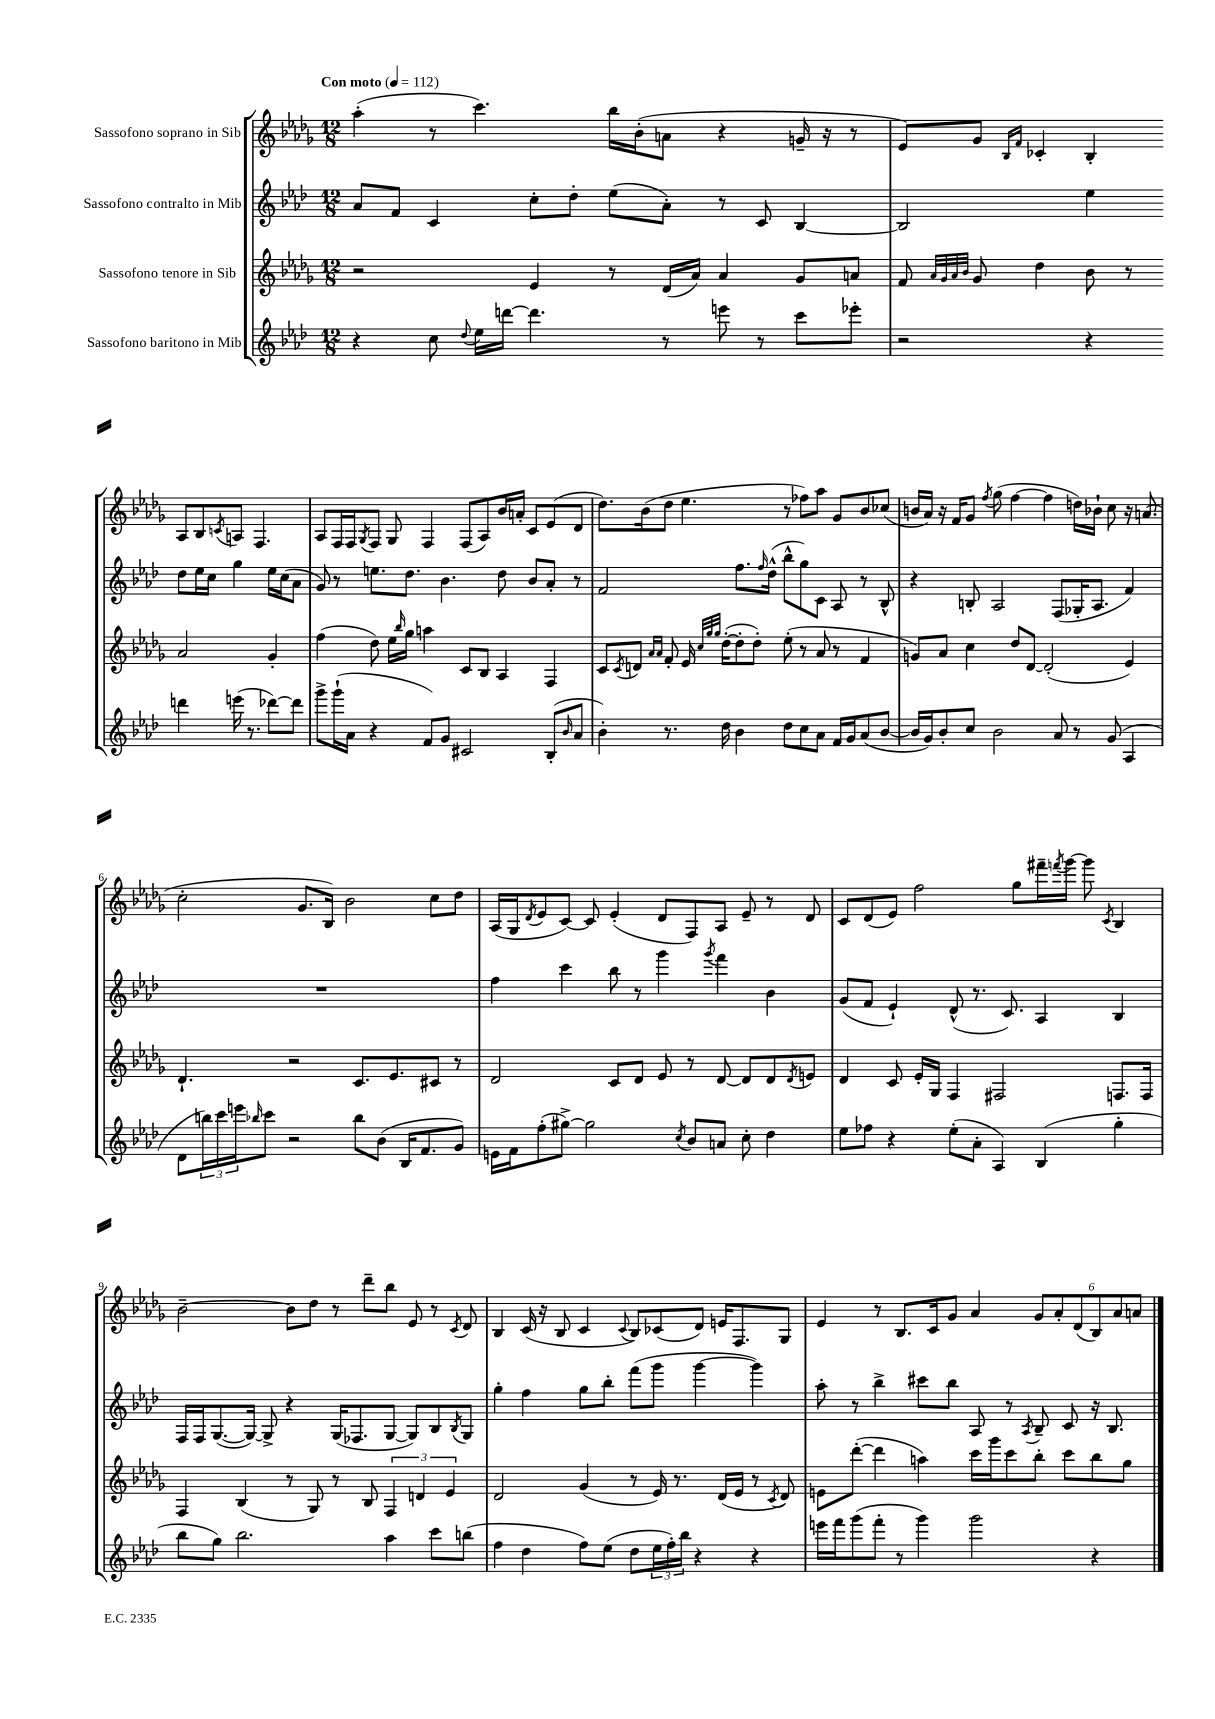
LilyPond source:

<<
\new StaffGroup <<
\new Staff = "s0" \with { instrumentName = "Sassofono soprano in Sib" } {
    \clef treble \key des \major \numericTimeSignature \time 12/8 \tempo "Con moto" 4 = 112
    aes''4-.( r8 c'''4.) bes''16 bes'16-.( a'8 r4 g'16-- r16 r8 |
    ees'8) ges'8 \grace { bes16 f'16 } ces'4-. bes4-. aes8 bes8 \acciaccatura { c'8 } a8 f4. |
    aes8 f16 f16 \acciaccatura { ges8 } f8 ges8 f4 f8( aes8) bes'16 a'16-. c'8 ees'8( des'8 |
    des''8.) bes'16( des''8 ees''4. r8 fes''8) aes''8 ges'8 bes'8 ces''8( |
    b'16 aes'16) r16 f'16 ges'8 \acciaccatura { f''8 } ges''8( f''4~ f''4 d''16) bes'16-! c''8 r16 a'8.( |
    c''2-. ges'8. bes16) bes'2 c''8 des''8 |
    aes16( ges16 \acciaccatura { des'8 } ees'8 c'8~) c'8 ees'4-.( des'8 f8) aes8 ees'8-- r8 des'8 |
    c'8 des'8( ees'8) f''2 ges''8 fis'''16-- \acciaccatura { f'''8 } ges'''16~ ges'''8 \acciaccatura { c'8 } bes4 |
    bes'2~-- bes'8 des''8 r8 des'''8-- bes''8 ees'8 r8 \acciaccatura { c'8 } des'8 |
    bes4 c'16( r16 bes8 c'4 \appoggiatura { c'8 } bes8) ces'8( des'8) e'16 f8. ges8 |
    ees'4 r8 bes8. c'16 ges'8 aes'4 \tuplet 6/4 { ges'8 aes'8-. des'8( bes8) aes'8 a'8 } \bar "|." |
}
\new Staff = "s1" \with { instrumentName = "Sassofono contralto in Mib" } {
    \clef treble \key aes \major \numericTimeSignature \time 12/8
    aes'8 f'8 c'4 c''8-. des''8-. ees''8( aes'8-.) r8 c'8 bes4~ |
    bes2 ees''4 des''8 ees''16 c''16 g''4 ees''16 c''16( aes'8 |
    g'8) r8 e''8. des''8. bes'4. des''8 bes'8 aes'8-. r8 |
    f'2 f''8. \grace { f''16 } des''16-^( bes''8-^ g''8) c'8 aes8 r8 bes8-^ |
    r4 b8-. aes2 f8( ges16-. aes8. f'4) |
    R1. |
    f''4 c'''4 bes''8 r8 g'''4 \acciaccatura { g'''8 } f'''4 bes'4 |
    g'8( f'8 ees'4-!) des'8-^( r8. c'8.) aes4 bes4 |
    f16 f16 g8.~( g16~) g8-> r4 g16( fes8. g8~ g8) bes8 \acciaccatura { bes8 } g8 |
    g''4-. f''4 g''8 bes''8-. f'''8( g'''8 g'''4~ g'''4) |
    aes''8-. r8 bes''4-> cis'''8 bes''8 aes8 r8 \acciaccatura { aes8 } bes8-- c'8 r16 bes8. \bar "|." |
}
\new Staff = "s2" \with { instrumentName = "Sassofono tenore in Sib" } {
    \clef treble \key des \major \numericTimeSignature \time 12/8
    r2 ees'4 r8 des'16( aes'16) aes'4 ges'8 a'8 |
    f'8 \grace { aes'32 ges'32 aes'32 bes'32 } ges'8 des''4 bes'8 r8 aes'2 ges'4-. |
    f''4( des''8) ees''16 \grace { bes''16 } ges''16 a''4 c'8 bes8 aes4 f4 |
    c'8 \acciaccatura { c'8 } d'8 \grace { aes'16 aes'16 } f'8-. ees'16 \grace { c''32 ges''32 ges''32 } des''16~-.( des''8-. des''8-.) ees''8-.( r8 aes'8 r8 f'4 |
    g'8) aes'8 c''4 des''8 des'8~ des'2-.( ees'4) |
    des'4.-! r2 c'8. ees'8. cis'8 r8 |
    des'2 c'8 des'8 ees'8 r8 des'8~ des'8 des'8 \acciaccatura { des'8 } e'8 |
    des'4 c'8 ees'16-. ges16 f4 fis2 f8. f16 |
    f4 bes4( r8 ges8) r8 bes8 \tuplet 3/2 { f4 d'4 ees'4 } |
    des'2 ges'4( r8 ees'16) r8. des'16( ees'16 r8 \acciaccatura { c'8 } des'8) |
    e'8 des'''8~-.( des'''4 a''4) c'''16 ges'''16 c'''8 bes''8-. c'''8 bes''8 ges''8 \bar "|." |
}
\new Staff = "s3" \with { instrumentName = "Sassofono baritono in Mib" } {
    \clef treble \key aes \major \numericTimeSignature \time 12/8
    r4 c''8 \appoggiatura { des''8 } ees''16 d'''16~ d'''4. r8 e'''8 r8 c'''8 ees'''8-. |
    r2 r4 d'''4 e'''16( r8. des'''8~) des'''8 |
    g'''8-> g'''16-!( aes'16 r4 f'8) g'8 cis'2 bes8-.( \grace { bes'16 } aes'8 |
    bes'4-.) r8. des''16 bes'4 des''8 c''8 aes'8 f'16 g'16 aes'8( bes'8~ |
    bes'16 g'16) bes'8-. c''8 bes'2 aes'8 r8 g'8( aes4 |
    des'8 \tuplet 3/2 { b''16) c'''16 e'''16 } \grace { bes''16 } c'''8 r2 bes''8 bes'8( bes16 f'8. g'8) |
    e'16 f'16 f''8-.( gis''8~->) gis''2 \acciaccatura { c''8 } bes'8 a'8 c''8-. des''4 |
    ees''8 fes''8 r4 ees''8-.( aes'8-. aes4) bes4( g''4-. |
    bes''8 g''8) bes''2. aes''4 c'''8 b''8( |
    f''4 des''4 f''8) ees''8( des''8 \tuplet 3/2 { ees''16 f''16-.) bes''16 } r4 r4 |
    e'''16 f'''16 g'''8( f'''8-. r8 g'''4) g'''2 r4 \bar "|." |
}
>>
>>
